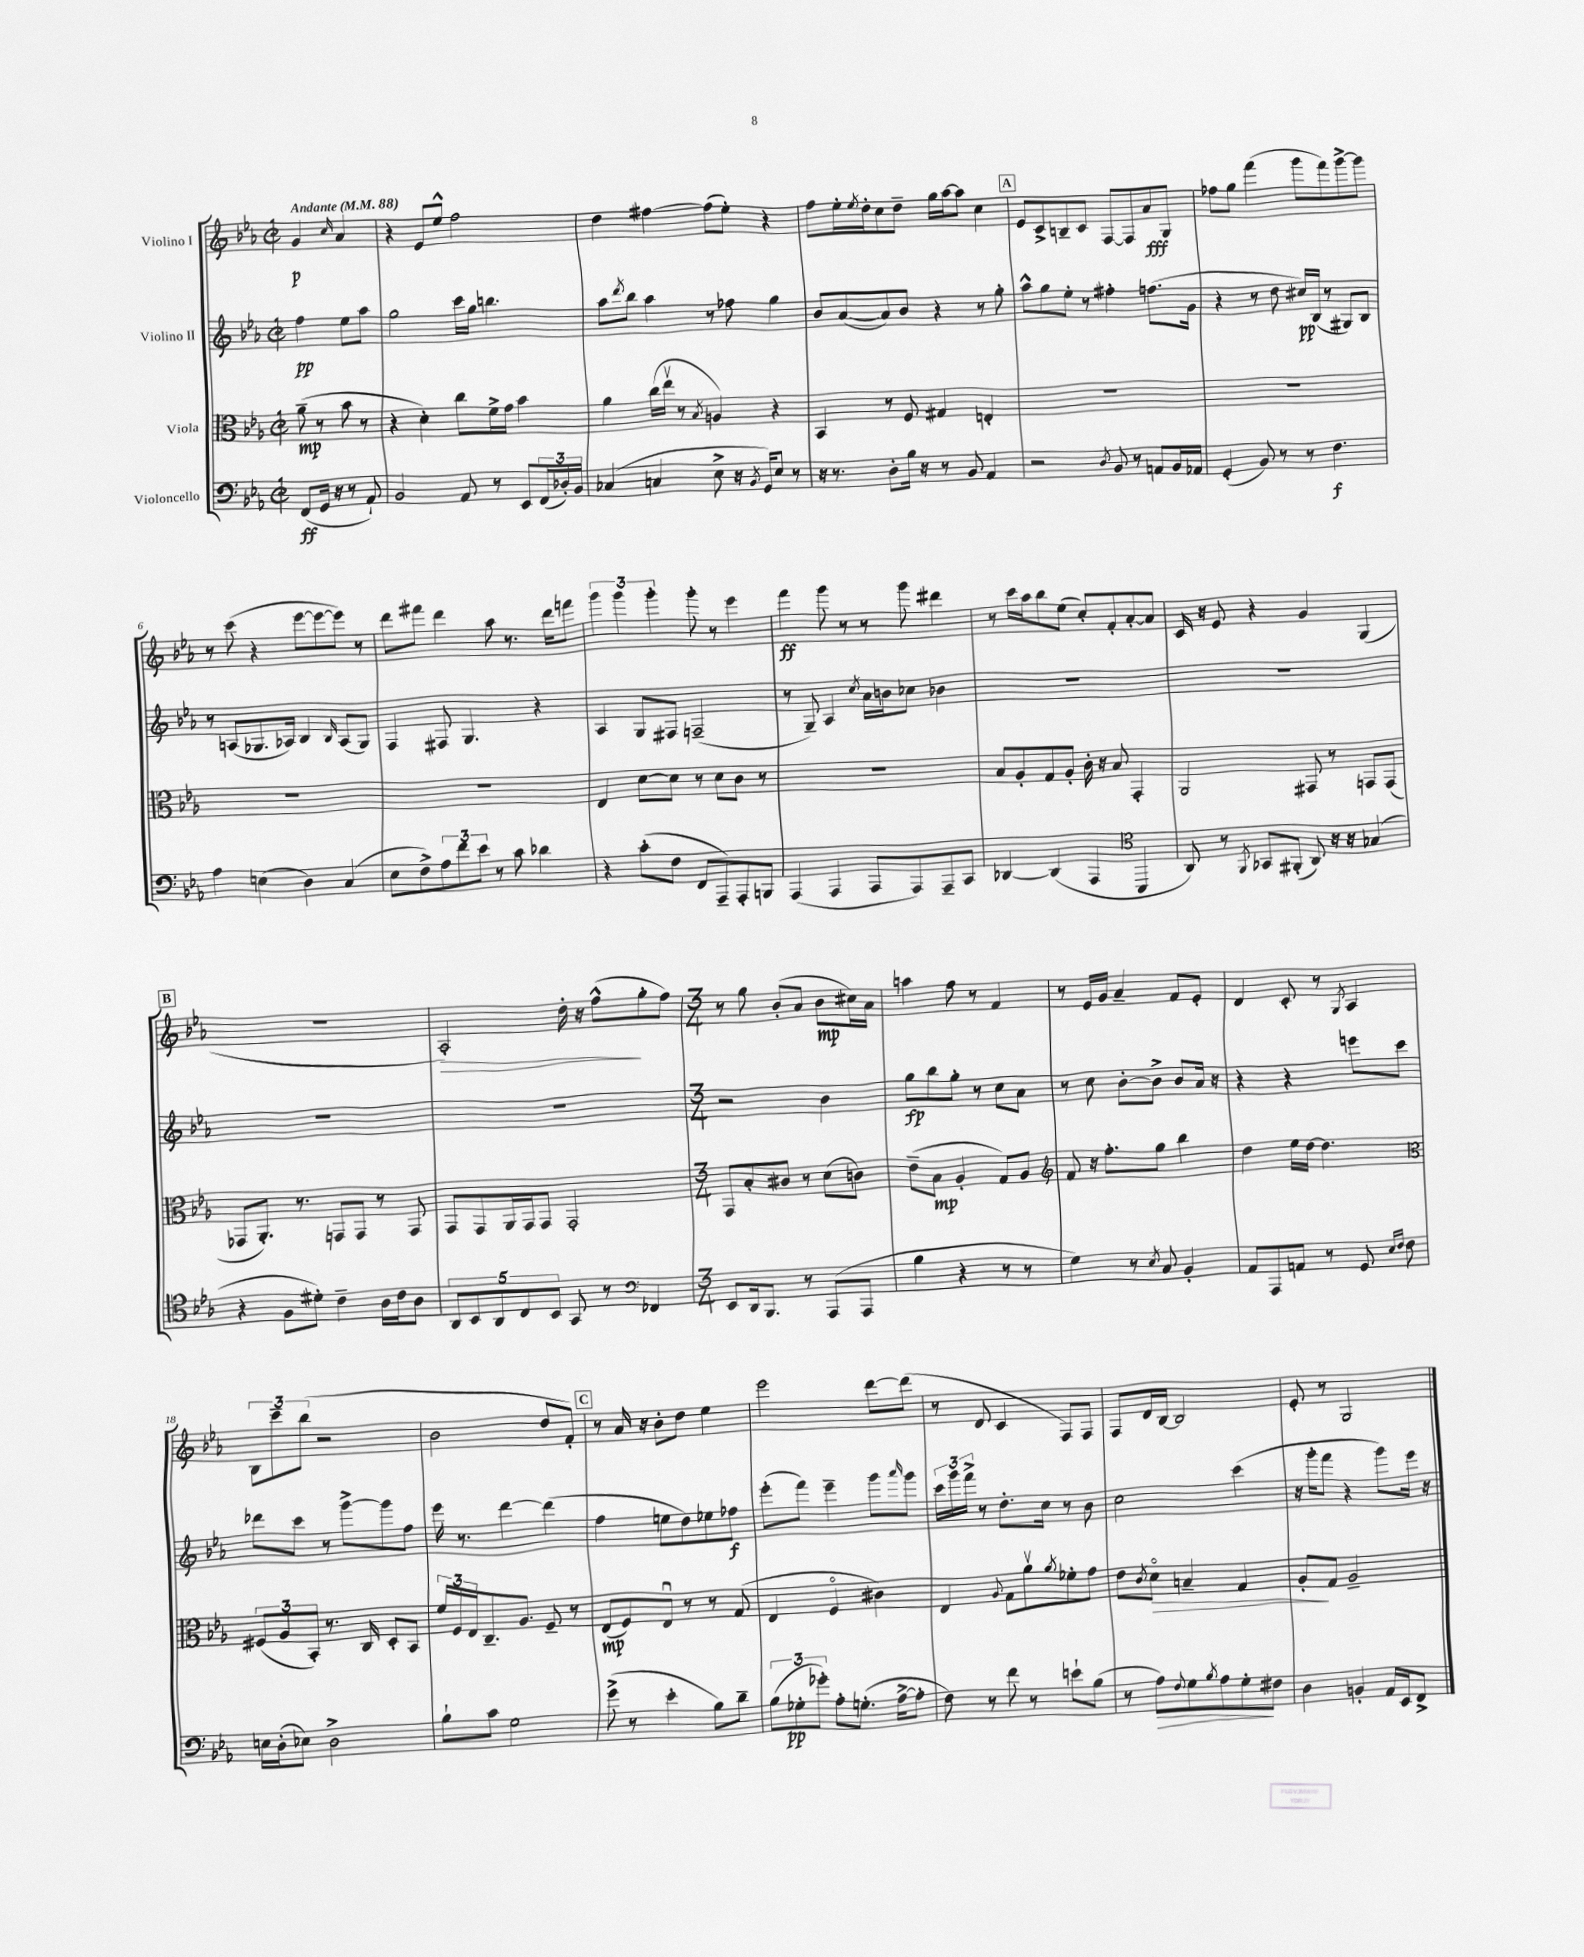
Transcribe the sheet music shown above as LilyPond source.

<<
\new StaffGroup <<
\new Staff = "s0" \with { instrumentName = "Violino I" } {
    \clef treble \key ees \major \defaultTimeSignature \time 2/2 \partial 2 \tempo "Andante" 4 = 88
    g'4\p \grace { c''16 } aes'4 |
    r4 ees'8 ees''8-^ f''2 |
    d''4 fis''4~ fis''8( ees''8-.) r4 |
    f''8 ees''16-. \acciaccatura { ees''8 } d''16-. c''8 d''8-- g''16 aes''16~ aes''8 c''4 |
    \mark \markup { \box "A" } ees'8 c'8-> b8-- c'8 f8~ f8 aes'8\fff g8 |
    fes''8 g''8 f'''4( g'''8 f'''8) g'''8~-> g'''8 |
    r8 c'''8( r4 ees'''8~ ees'''8~ ees'''8) r8 |
    d'''8 fis'''8 d'''4 aes''8 r8. d'''16 f'''8 |
    \tuplet 3/2 { g'''4 g'''4 g'''4-. } g'''8-. r8 ees'''4 |
    f'''4\ff g'''8 r8 r8 g'''8 dis'''4 |
    r8 c'''16 aes''16 bes''8 ees''8( c''8-.) f'8-. aes'8~-. aes'8 |
    c'16 r16 ees'8 r4 g'4 g4( |
    \mark \markup { \box "B" } R1 |
    aes2-.\>) d''16-. r16 f''8-^\!( g''8-. f''8) |
    \numericTimeSignature \time 3/4 r8 g''8 bes'8-.( aes'8 bes'8\mp cis''16) aes'16 |
    a''4 f''8 r8 f'4 |
    r8 ees'16 g'16 aes'4-- f'8 ees'8-. |
    d'4 c'8-. r8 \acciaccatura { g8 } aes4 |
    \tuplet 3/2 { bes8 c'''8-- bes''8( } r2 |
    bes'2 d''8 f'8-.) |
    \mark \markup { \box "C" } r8 aes'16 r16 bes'8-. d''8 ees''4 |
    ees'''2 d'''8~ d'''8( |
    r8 d'8 c'4 f8) f8 |
    f8 d'16 bes16~ bes2 |
    ees'8-. r8 g2 \bar "|." |
}
\new Staff = "s1" \with { instrumentName = "Violino II" } {
    \clef treble \key ees \major \defaultTimeSignature \time 2/2 \partial 2
    f''4\pp ees''8 aes''8 |
    g''2 c'''16 g''16 b''4. |
    aes''8 \acciaccatura { d'''8 } bes''8 aes''4 r8 fes''8 g''4 |
    bes'8 aes'8~( aes'8) bes'8 r4 r8 g''8-. |
    \mark \markup { \box "A" } aes''8-^ g''8 ees''8-. r8 fis''4-. f''8.( g'16 |
    r4 r8 d''8 cis''16\pp) bes16( r8 gis8) bes8 |
    r8 a8( ges8. aes16) bes4 \grace { bes16 } aes8( ges8) |
    f4 fis8 g4. r4 |
    aes4 g8 fis8 f2--( |
    r8 g8--) aes4 \acciaccatura { c''8 } aes'16 b'16 ces''8 bes'4 |
    R1 |
    R1 |
    \mark \markup { \box "B" } R1 |
    R1 |
    \numericTimeSignature \time 3/4 r2 bes'4 |
    g''8\fp bes''8 g''8-. r8 c''8 aes'8 |
    r8 c''8 bes'8~-. bes'8-> bes'8 aes'16 r16 |
    r4 r4 e'''8 c'''8 |
    des'''8 c'''8 r8 g'''8~-> g'''8 f''8 |
    ees'''16 r8. d'''4~ d'''4( |
    \mark \markup { \box "C" } f''4 e''8 d''8) ees''8 fes''8\f |
    ees'''8-.( f'''8) ees'''4-- g'''8 \grace { aes'''16 } g'''8 |
    \tuplet 3/2 { c'''16 g'''16 f'''16-> } r8 d''8.-. c''16 r8 bes'8 |
    c''2 c'''4( |
    r16 g'''16-. f'''8 r4 g'''8) ees'''16 r16 \bar "|." |
}
\new Staff = "s2" \with { instrumentName = "Viola" } {
    \clef alto \key ees \major \defaultTimeSignature \time 2/2 \partial 2
    aes'8--\mp( r8 bes'8 r8 |
    r4 d'4-.) c''8 f'16-> g'16 bes'4 |
    aes'4 c''16( ees''16\upbow r8 \acciaccatura { bes8 } a4) r4 |
    bes,4 r8 f8 gis4 e4-. |
    \mark \markup { \box "A" } R1 |
    R1 |
    R1 |
    R1 |
    ees4 d'8~ d'8 r8 d'8 c'8 r8 |
    R1 |
    bes8 aes8-. g8 aes8-. c'16-. r16 bes8 g,4-. |
    aes,2 gis,8 r8 g,8 g,8( |
    \mark \markup { \box "B" } ges,8 aes,8.-.) r8. g,8 g,8 r8 g,8 |
    g,8 g,8 aes,16 g,16 g,8 g,2-. |
    \numericTimeSignature \time 3/4 g,8 bes8-. cis'8 r8 d'8( c'8) |
    ees'8--( bes8\mp aes4-. g8) aes8 |
    \clef treble f'8 r16 f''8.-. g''8 bes''4 |
    d''4 ees''16 d''16~ d''4. |
    \clef alto \tuplet 3/2 { fis8( aes8 bes,8-.) } r8. c16 d8-. bes,8 |
    \tuplet 3/2 { f'16 f16 ees16 } c8.-- aes8. f8-- r8 |
    \mark \markup { \box "C" } ees8\mp( f8) ees8\downbow r8 r8 g8( |
    ees4 f4\flageolet cis'4) |
    ees4 \appoggiatura { aes8 } g8 aes'8\upbow \acciaccatura { aes'8 } fes'8-. g'8 |
    ees'8 \acciaccatura { c'8 } d'8\flageolet\> b4-- g4 |
    aes8-.\! g8 aes2-- \bar "|." |
}
\new Staff = "s3" \with { instrumentName = "Violoncello" } {
    \clef bass \key ees \major \defaultTimeSignature \time 2/2 \partial 2
    f,8\ff( g,16 r16 r8 aes,8-!) |
    bes,2 aes,8 r8 ees,8 \tuplet 3/2 { f,16( des16-.) bes,16 } |
    ces4( c4 ees8-> r16 \acciaccatura { bes,8 } g,16) ees8 r8 |
    r16 r8. d8-. bes16 r16 r8 bes,8 aes,4 |
    \mark \markup { \box "A" } r2 \acciaccatura { d8 } bes,8 r8 a,8 bes,16 aes,16 |
    g,4-.( bes,8) r8 r8 f4.\f |
    aes4 e4( d4) c4( |
    ees8 f8->) \tuplet 3/2 { aes8 f'8 ees'8 } r8 c'8 des'4 |
    r4 c'8-.( f8 f,8 aes,,8--) aes,,8-. b,,8 |
    aes,,4( aes,,4 aes,,8 aes,,8) aes,,8-- c,8 |
    des,4~ des,4( aes,,4 bes,,4 |
    \clef tenor aes,8) r8 \acciaccatura { f,8 } ges,8 fis,8-.( aes,8) r16 r16 ges4( |
    \mark \markup { \box "B" } r4 f8 dis'8-.) c'4-- aes16 c'16 aes8 |
    \tuplet 5/4 { aes,8 bes,8 aes,8 c8 bes,8 } g,8 r8 \clef bass fes,4 |
    \numericTimeSignature \time 3/4 ees,8 d,16 bes,,8. r8 aes,,8( aes,,8 |
    bes4 r4 r8 r8 |
    g4) r8 \acciaccatura { ees8 } c8 bes,4-. |
    aes,8 aes,,8 a,8 r8 g,8 \grace { ees16 f16 } f8 |
    e16 d16-.( ees8) d2-> |
    bes8-! c'8 g2 |
    \mark \markup { \box "C" } g'8->( r8 ees'4-. bes8) d'8-- |
    \tuplet 3/2 { bes8( ges8-.\pp ges'8-.) } aes8-. g8.-.( aes16~-> aes8-. |
    f8) r8 f'8 r8 e'8-! bes8( |
    r8 aes8\>) \appoggiatura { f8 } g8 \acciaccatura { bes8 } aes8 g8-.\! fis8 |
    d4 b,4-. aes,16 ees,16 f,8-> \bar "|." |
}
>>
>>
